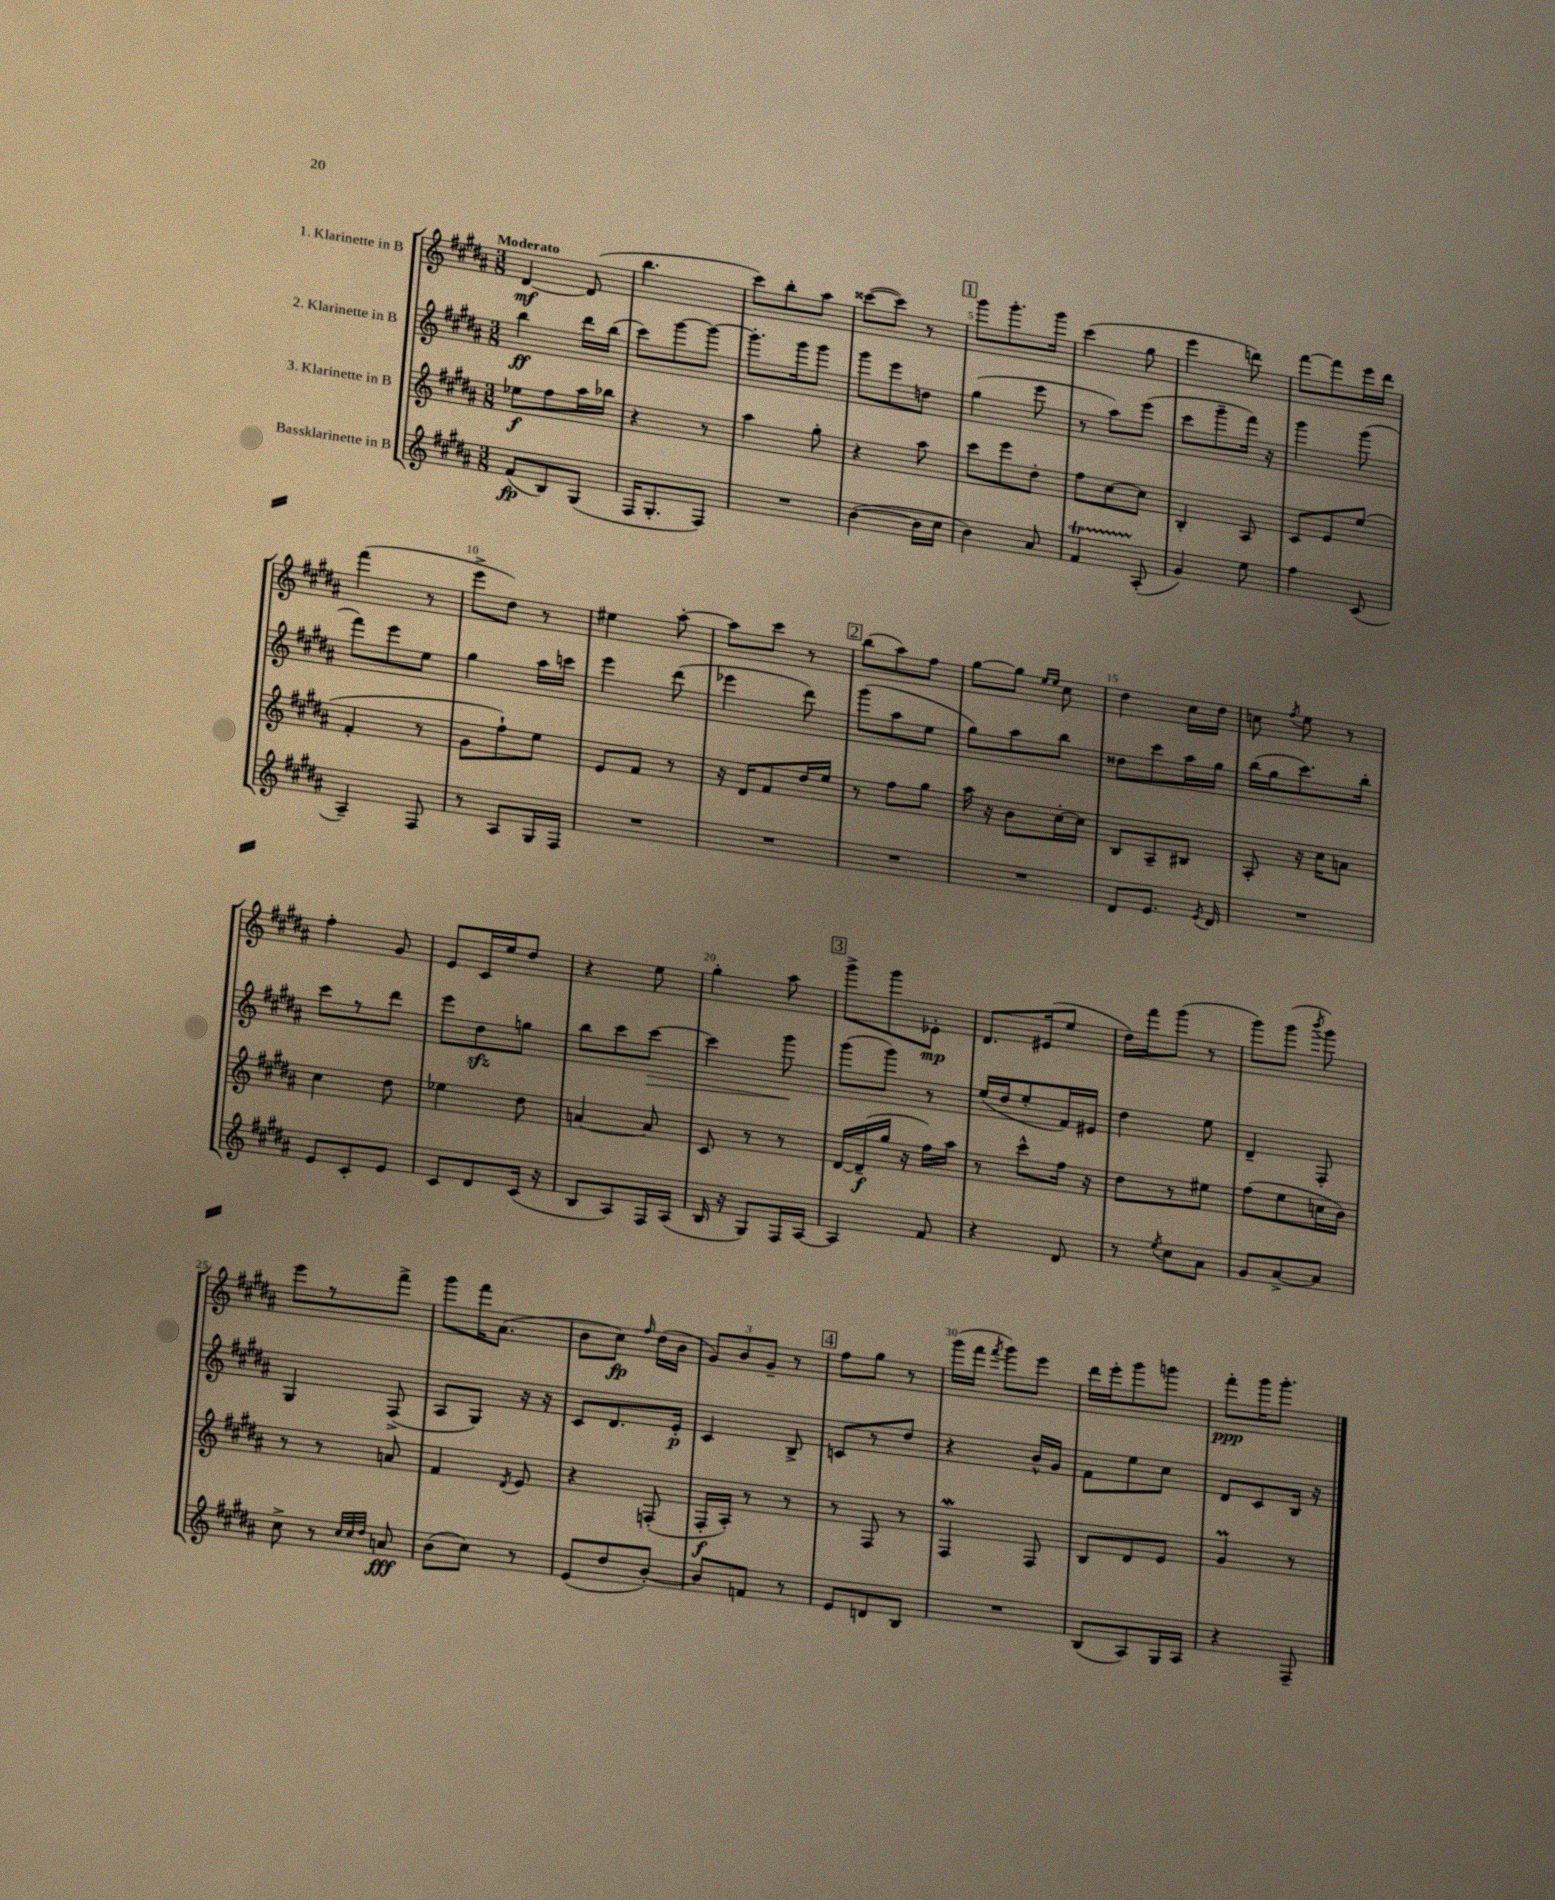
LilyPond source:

<<
\new StaffGroup <<
\new Staff = "s0" \with { instrumentName = "1. Klarinette in B" } {
    \clef treble \key b \major \numericTimeSignature \time 3/8 \tempo "Moderato"
    \autoBeamOff dis'4~\mf dis'8( |
    b''4. |
    cis'''8[) b''8-. ais''8] |
    cisis'''8[~( cisis'''8]) r8 |
    \mark \markup { \box "1" } gis'''8[ gis'''8.-. gis'''16] |
    cis'''4( gis''8 |
    e'''4 d'''8) |
    fis'''8[~ fis'''8 e'''16 dis'''16] |
    fis'''4( r8 |
    e'''8[-> dis''8]) r8 |
    eis''4 ais''8~-. |
    ais''8[ cis'''8] r8 |
    \mark \markup { \box "2" } b''8[( ais''8) fis''8] |
    gis''8[~ gis''8] \grace { e''16[ e''16] } cis''8 |
    dis''4 cis''16[ dis''16] |
    c''8 \acciaccatura { fis''8 } e''8 r8 |
    fis''4-. gis'8 |
    e'8[ cis'16 e''16 dis''8] |
    r4 e''8 |
    gis''4-. ais''8 |
    \mark \markup { \box "3" } gis'''8[-> gis'''8 ees'8]-.\mp |
    dis'8.[ eis'16( e''8] |
    dis''16[) fis'''16 gis'''8]( r8 |
    gis'''8[) gis'''8]( \acciaccatura { b'''8 } gis'''8) |
    e'''8[ r8 fis'''8]-> |
    gis'''8[ fis'''16 ais'8.]( |
    b'8[ cis''8]\fp) \grace { fis''16 } dis''16[( b'16] |
    \tuplet 3/2 { gis'8[) b'8 gis'8]-- } r8 |
    \mark \markup { \box "4" } fis''8[ gis''8] r8 |
    gis'''16[( fis'''16] \acciaccatura { fis'''8 } gis'''8[) e'''8] |
    dis'''16[ e'''16-. gis'''8 g'''8] |
    fis'''8[-.\ppp gis'''16 gis'''8.]-. \bar "|." |
}
\new Staff = "s1" \with { instrumentName = "2. Klarinette in B" } {
    \clef treble \key b \major \numericTimeSignature \time 3/8
    \autoBeamOff b''4\ff dis'''16[ b''16]( |
    cis'''8[) gis'''8~ gis'''8]~ |
    gis'''8.[-. gis'''16 gis'''8] |
    gis'''8[ e'''8 d''8] |
    \mark \markup { \box "1" } gis''4( e'''8 |
    r8 ais''8[) e'''8]( |
    cis'''8[ gis'''8-- fis'''16]) r16 |
    gis'''4 gis'''8( |
    fis'''8[) e'''8 e''8] |
    gis''4 ais''16[ c'''16] |
    e'''4 dis'''8( |
    ees'''4 dis'''8) |
    \mark \markup { \box "2" } gis'''8[( ais''8 e''8] |
    gis''8[) ais''8 b''8] |
    disis''8[ cis'''8 ais''16 gis''16] |
    b''16[( gis''16 cis'''8.) b''16]-. |
    cis'''8[ r8 dis'''8] |
    e'''8[ dis''8\sfz g''8] |
    b''8[ cis'''8 cis'''8]~\> |
    cis'''4 gis'''8\! |
    \mark \markup { \box "3" } gis'''8[( gis'''8]) r8 |
    e''16[( dis''16 e''8-. fis'16) eis'16] |
    dis''4 e''8 |
    dis'4-- fis8-. |
    gis4 fis8->( |
    ais8[ gis8]) r16 r16 |
    cis'8[ dis'8. e'16]-.\p |
    cis'4 b8-> |
    \mark \markup { \box "4" } c'8[ r8 dis''8] |
    r4 b'16[-^ gis'16] |
    fis'8[ e''8 cis''8] |
    dis'8[ cis'8 b16] r16 \bar "|." |
}
\new Staff = "s2" \with { instrumentName = "3. Klarinette in B" } {
    \clef treble \key b \major \numericTimeSignature \time 3/8
    \autoBeamOff ees''8[\f fis''8 ais''16 bes''16] |
    r4 r8 |
    ais''4 gis''8-. |
    r4 ais''8 |
    \mark \markup { \box "1" } cis'''8[ e'''8 dis''8]-. |
    fis''8[ cis''8~ cis''8] |
    b4-. ais8 |
    cis'8[ e'8 e''8]( |
    fis'4-. r8 |
    gis'8[ fis''8-!) e''8] |
    e'8[ fis'8] r8 |
    r16 dis'16[ fis'8 dis''16 e''16] |
    \mark \markup { \box "2" } r8 fis''8[ gis''8] |
    ais''16 r16 b'8[ cis''16~-. cis''16] |
    b8[ ais8-- bis8] |
    ais8-. r16 cis''16[ a'8] |
    cis''4 dis''8 |
    ees''4 dis''8 |
    a'4~ a'8 |
    cis'8 r8 r8 |
    \mark \markup { \box "3" } dis'16[~ dis'16--\f( gis''16] r16 fis''16[) ais''16] |
    r8 cis'''8[-^ fis''16] r16 |
    dis''8[ r8 eis''8] |
    fis''8[( e''8 c''16 b'16]) |
    r8 r8 a'8 |
    fis'4 \acciaccatura { dis'8 } e'8 |
    r4 f8-.( |
    fis16[-.\f ais16]-.) r8 r8 |
    \mark \markup { \box "4" } r8 fis8 r8 |
    fis4\mordent fis8 |
    b8[ dis'8 e'8] |
    gis'4\prall r8 \bar "|." |
}
\new Staff = "s3" \with { instrumentName = "Bassklarinette in B" } {
    \clef treble \key b \major \numericTimeSignature \time 3/8
    \autoBeamOff fis'8[\fp( b8) gis8]( |
    fis16[ gis8.-. fis8]) |
    R4. |
    b'4~( b'16[ cis''16] |
    \mark \markup { \box "1" } b'4) ais'8 |
    fis'4\startTrillSpan ais8-.\stopTrillSpan( |
    gis'4) e''8 |
    fis''4 cis'8( |
    ais4--) fis8 |
    r8 ais8[ gis16 fis16] |
    R4. |
    R4. |
    \mark \markup { \box "2" } R4. |
    R4. |
    dis'8[ e'8.] \acciaccatura { e'8 } dis'16 |
    R4. |
    e'8[ cis'8-. e'8] |
    cis'8[ dis'8 cis'16]( r16 |
    b8[ ais8) fis16 ais16]( |
    b16 r16 gis8[) fis16 ais16]~ |
    \mark \markup { \box "3" } ais4 fis'8 |
    r4 dis'8 |
    r8 \acciaccatura { e''8 } cis''8[ ais'8] |
    gis'8[ ais'8~-> ais'8] |
    cis''8-> r8 \grace { cis''32[ cis''32 dis''32] } a'8\fff |
    b'8[( cis''8]) r8 |
    e'8[( dis''8 b'8]~-.) |
    b'8[ f'8] r8 |
    \mark \markup { \box "4" } e'8[ d'8 b8] |
    R4. |
    b8[( ais8) gis16 ais16] |
    r4 fis8-- \bar "|." |
}
>>
>>
\layout { \context { \Score \override BarNumber.break-visibility = ##(#f #t #t) barNumberVisibility = #(every-nth-bar-number-visible 5) } }
